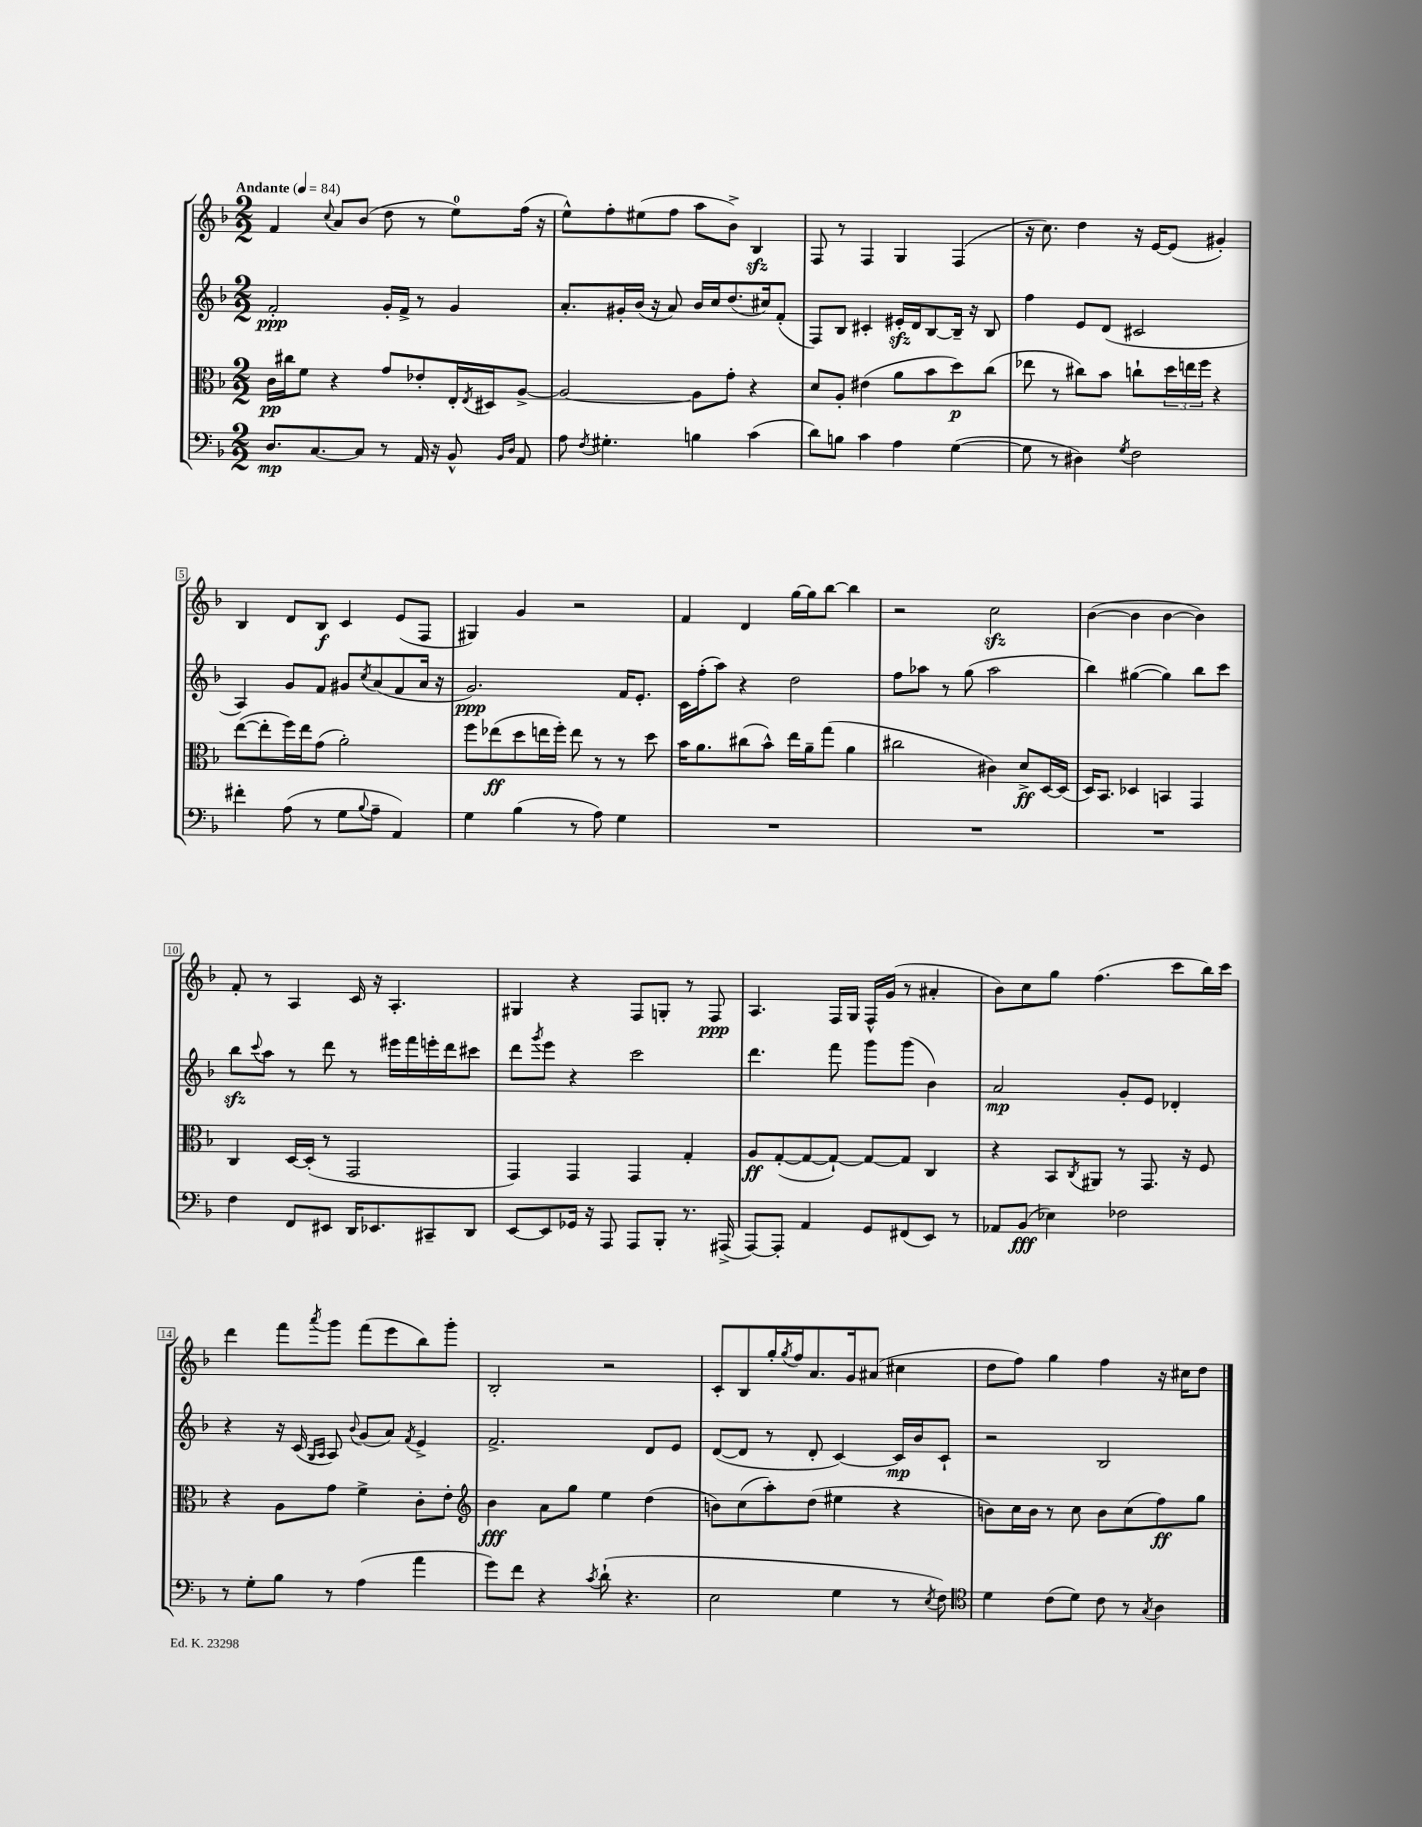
<<
\new StaffGroup <<
\new Staff = "s0" {
    \clef treble \key f \major \numericTimeSignature \time 2/2 \tempo "Andante" 4 = 84
    f'4 \appoggiatura { c''8 } a'8 bes'8( d''8 r8 e''8-0) f''16( r16 |
    e''8-^) f''8-. eis''8( f''8 a''8 bes'8->) bes4\sfz |
    f8 r8 f4 g4 f4( |
    r16 c''8.) d''4 r16 e'16~ e'8( gis'4-.) |
    bes4 d'8 bes8\f c'4 e'8( f8 |
    gis4) g'4 r2 |
    f'4 d'4 g''16~ g''16 bes''8~ bes''4 |
    r2 c''2\sfz |
    bes'4~( bes'4 bes'4~ bes'4) |
    f'8-. r8 a4 c'16 r16 a4.-. |
    gis4 r4 f8 g8-. r8 f8\ppp |
    a4. f16 g16 f16-^ g'16( r8 ais'4-. |
    bes'8) c''8 g''8 f''4.( c'''8 bes''16) c'''16 |
    d'''4 f'''8 \acciaccatura { a'''8 } g'''8 f'''8( e'''8 bes''8) g'''8-. |
    bes2-. r2 |
    c'8-. bes8 g''16-. \acciaccatura { g''8 } f''16 a'8. g'16 ais'8( cis''4 |
    d''8 f''8) g''4 f''4 r16 cis''16 d''8 \bar "|." |
}
\new Staff = "s1" {
    \clef treble \key f \major \numericTimeSignature \time 2/2
    f'2-.\ppp g'16-. f'16-> r8 g'4 |
    a'8.-. gis'16-. bes'16( r16 a'8) bes'16 c''16 d''8.( cis''16) f'8-.( |
    f8) bes8 cis'4-. eis'16-.\sfz d'16 bes8~ bes16-- r16 bes8 |
    f''4 e'8 d'8( cis'2 |
    a4) g'8 f'8 gis'8 \acciaccatura { c''8 } a'8( f'8 a'16 r16 |
    g'2.\ppp) f'16 e'8.-. |
    c'16 f''16-.( a''8) r4 d''2 |
    f''8 aes''8 r8 g''8( aes''2 |
    bes''4) gis''4~( gis''4) bes''8 c'''8 |
    bes''8\sfz \appoggiatura { c'''8 } a''8 r8 d'''8 r8 eis'''16 f'''16 e'''16-. d'''16 cis'''8 |
    d'''8 \acciaccatura { g'''8 } e'''8 r4 c'''2 |
    d'''4. f'''8 g'''8 g'''8( bes'4) |
    a'2\mp g'8-. e'8 des'4-. |
    r4 r16 c'16( \grace { g16 a16 } a8) \appoggiatura { bes'8 } g'8( a'8) \acciaccatura { f'8 } e'4-> |
    f'2.-> d'8 e'8 |
    d'8~( d'8 r8 d'8-. c'4~) c'16\mp bes'16 c'8-! |
    r2 bes2 \bar "|." |
}
\new Staff = "s2" {
    \clef alto \key f \major \numericTimeSignature \time 2/2
    c'16\pp cis''16 f'8 r4 g'8 ees'8-. e16-. \acciaccatura { e8 } dis16 a8~-> |
    a2~ a8 g'8-. r4 |
    d'8 a8-. eis'4( a'8 bes'8 d''8\p) c''8( |
    ees''8 r8 cis''8) bes'8 c''8-! \tuplet 3/2 { d''16 e''16 f''16 } r4 |
    e''8~( e''8-. f''16) e''16 g'8( a'2-.) |
    f''8 ees''8\ff( d''8 e''16 f''16-.) e''8 r8 r8 d''8 |
    bes'16 a'8. cis''8( bes'8-^) e''16 a'16-- g''8( a'4 |
    cis''2 cis'4) d'8->\ff d16~ d16( |
    d16) bes,8. des4 b,4 g,4 |
    c4 d16~ d16-.( r8 g,2 |
    g,4) g,4 g,4 g4-. |
    a8\ff g8~-.( g8~ g8~-!) g8~ g8 c4 |
    r4 bes,8 \acciaccatura { c8 } ais,8 r8 g,8. r16 f8 |
    r4 a8 g'8 f'4-> c'8-. e'8-. |
    \clef treble bes'4\fff a'8 g''8 e''4 d''4( |
    b'8) c''8( a''8-.) d''8( eis''4 r4 |
    b'8) c''16 b'16 r8 c''8 b'8 c''8( f''8\ff) g''8 \bar "|." |
}
\new Staff = "s3" {
    \clef bass \key f \major \numericTimeSignature \time 2/2
    d8.\mp c8.~ c8 r8 a,16 r16 bes,8-^ \grace { bes,16 d16 } a,8 |
    a8 \acciaccatura { f8 } gis4.-. b4 c'4( |
    d'8) b8 c'4 a4 g4~( |
    g8 r8 dis4) \acciaccatura { g8 } f2 |
    fis'4-. a8( r8 g8 \appoggiatura { bes8 } a8-- a,4) |
    g4 bes4( r8 a8) g4 |
    R1 |
    R1 |
    R1 |
    f4 f,8 eis,8 d,16 ees,8. cis,8-- d,8 |
    e,8~ e,8 ges,16 r16 a,,8 a,,8 bes,,8-. r8. ais,,16->( |
    a,,8~) a,,8-. a,4 g,8 fis,8( e,8) r8 |
    aes,8 bes,8\fff( ees4) fes2 |
    r8 g8-. bes8 r8 a4( a'4 |
    g'8) f'8 r4 \acciaccatura { c'8 } d'8-!( r4. |
    e2 g4 r8 \acciaccatura { e8 } f8) |
    \clef tenor d'4 c'8( d'8) c'8 r8 \acciaccatura { g8 } a4 \bar "|." |
}
>>
>>
\layout { \context { \Score \override BarNumber.stencil = #(make-stencil-boxer 0.1 0.3 ly:text-interface::print) } }
